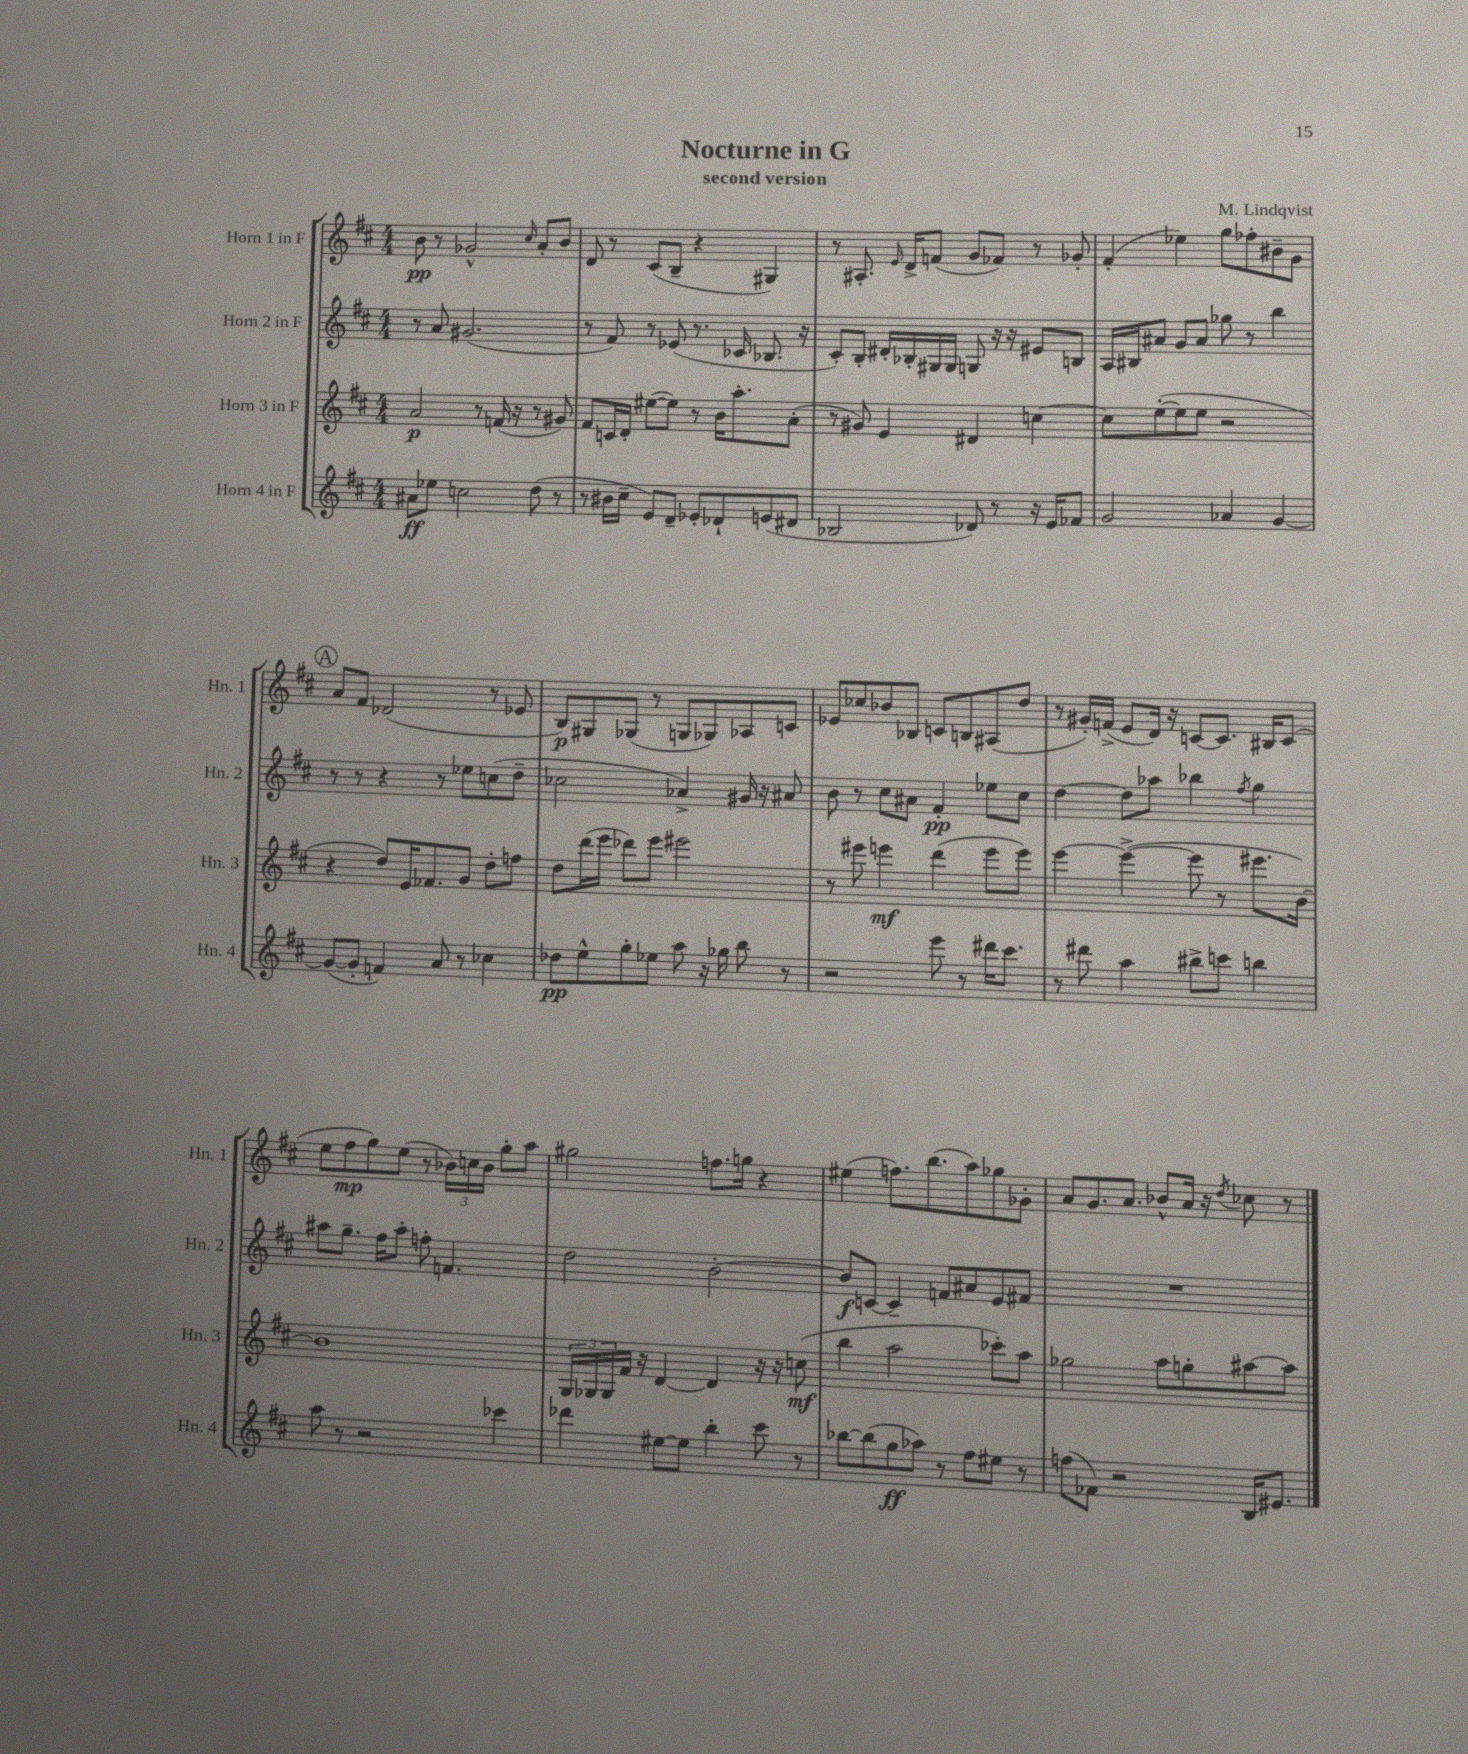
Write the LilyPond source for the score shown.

\header { title = "Nocturne in G" composer = "M. Lindqvist" subtitle = "second version" }
<<
\new StaffGroup <<
\new Staff = "s0" \with { instrumentName = "Horn 1 in F" shortInstrumentName = "Hn. 1" } {
    \clef treble \key d \major \numericTimeSignature \time 4/4
    b'8\pp r8 ges'2-^ \grace { cis''16 } a'8-. b'8 |
    d'8 r8 cis'8( b8-- r4 gis4) |
    r8 ais8.-. \grace { e'16 } d'16-> f'8( g'8 fes'8) r8 ges'8-. |
    fis'4-.( ees''4) g''8 fes''8-. bis'8-- g'8 |
    \mark \markup { \circle "A" } a'8 fis'8 des'2( r8 ees'8 |
    b8\p) gis8 ges8( r8 g8 ges8) aes8 c'8 |
    ees'8 ces''8 bes'8 bes8 c'8 b8 ais8( d''8 |
    r8 gis'16-.) f'16->( e'8 d'16) r16 c'8~ c'8. bis16 c'8( |
    e''8 fis''8\mp g''8) e''8( r8 \tuplet 3/2 { bes'16) c''16 bes'16 } g''8-. a''8 |
    gis''2 f''8. g''16 r4 |
    eis''4( f''8.) b''8.( a''8) ges''8 ges'8-. |
    a'8 g'8. a'8. bes'8-^ a'16 r16 \acciaccatura { d''8 } ces''8 r8 \bar "|." |
}
\new Staff = "s1" \with { instrumentName = "Horn 2 in F" shortInstrumentName = "Hn. 2" } {
    \clef treble \key d \major \numericTimeSignature \time 4/4
    r8 a'8 gis'2.( |
    r8 fis'8) r8 ees'8( r8. ces'16 bes8. r16 |
    cis'8-.) b8-. dis'16-. bes16-. gis16 gis16 g8 r16 r16 eis'8 b8 |
    a16 bis16 ais'8 g'8 ais'8 ges''8 r8 b''4 |
    \mark \markup { \circle "A" } r8 r8 r4 r8 ees''8 c''8( d''8-- |
    ces''2 aes'4->) gis'16 r16 ais'8 |
    b'8 r8 cis''8 ais'8 fis'4-.\pp ees''8 cis''8 |
    d''4~ d''8 aes''8 bes''4 \acciaccatura { fis''8 } g''4 |
    ais''8 g''8.-- fis''16 ais''8-. f''8-. f'4. |
    d''2 b'2~-. |
    b'8\f c'8~ c'4-- f'8 ais'8 e'8 fis'8 |
    R1 \bar "|." |
}
\new Staff = "s2" \with { instrumentName = "Horn 3 in F" shortInstrumentName = "Hn. 3" } {
    \clef treble \key d \major \numericTimeSignature \time 4/4
    a'2\p r8 f'16( r16 r8 gis'8) |
    fis'8 c'16 d'16-. eis''8~( eis''8) r8 b'16 a''8.-. a'8-.( |
    r8 gis'8) e'4 dis'4 c''4~ |
    c''8 e''8~-.( e''8 e''8 r2 |
    \mark \markup { \circle "A" } r4 d''8) e'16 fes'8. g'8 d''8-. f''8 |
    d''8 d'''16( e'''16 des'''8) e'''8 eis'''2 |
    r8 eis'''8 e'''4\mf d'''4( e'''8 e'''8) |
    e'''4~ e'''4~->( e'''8 r8 eis'''8. b'16~) |
    b'1 |
    \tuplet 3/2 { g16 ges16 ges16 } fis'16 r16 d'4~ d'4 r16 r16 c''8\mf( |
    b''4 a''2 ces'''8-.) a''8 |
    ges''2 a''8 g''8-. ais''8~ ais''8 \bar "|." |
}
\new Staff = "s3" \with { instrumentName = "Horn 4 in F" shortInstrumentName = "Hn. 4" } {
    \clef treble \key d \major \numericTimeSignature \time 4/4
    ais'8\ff ees''8 c''2 d''8( r8 |
    r8 bis'16 cis''16-- e'8) d'8-- ees'8-. des'8-! e'8( dis'8 |
    bes2 des'8) r8 r16 e'16 fes'8 |
    g'2 aes'4 g'4~ |
    \mark \markup { \circle "A" } g'8~( g'8-. f'4) a'8 r8 ces''4 |
    des''8\pp e''8-^ g''8-. ees''8 a''8 r16 ges''16 b''8 r8 |
    r2 e'''8 r8 dis'''16 cis'''8. |
    r8 dis'''8 a''4 bis''8-> c'''8 b''4 |
    a''8 r8 r2 ces'''4 |
    des'''4 eis''8~ eis''8 b''4-. cis'''8 r8 |
    bes''8~ bes''8( g''8\ff aes''8) r8 fis''8 eis''8 r8 |
    f''8( fes'8) r2 b16 eis'8. \bar "|." |
}
>>
>>
\layout { \context { \Score \remove "Bar_number_engraver" } }
